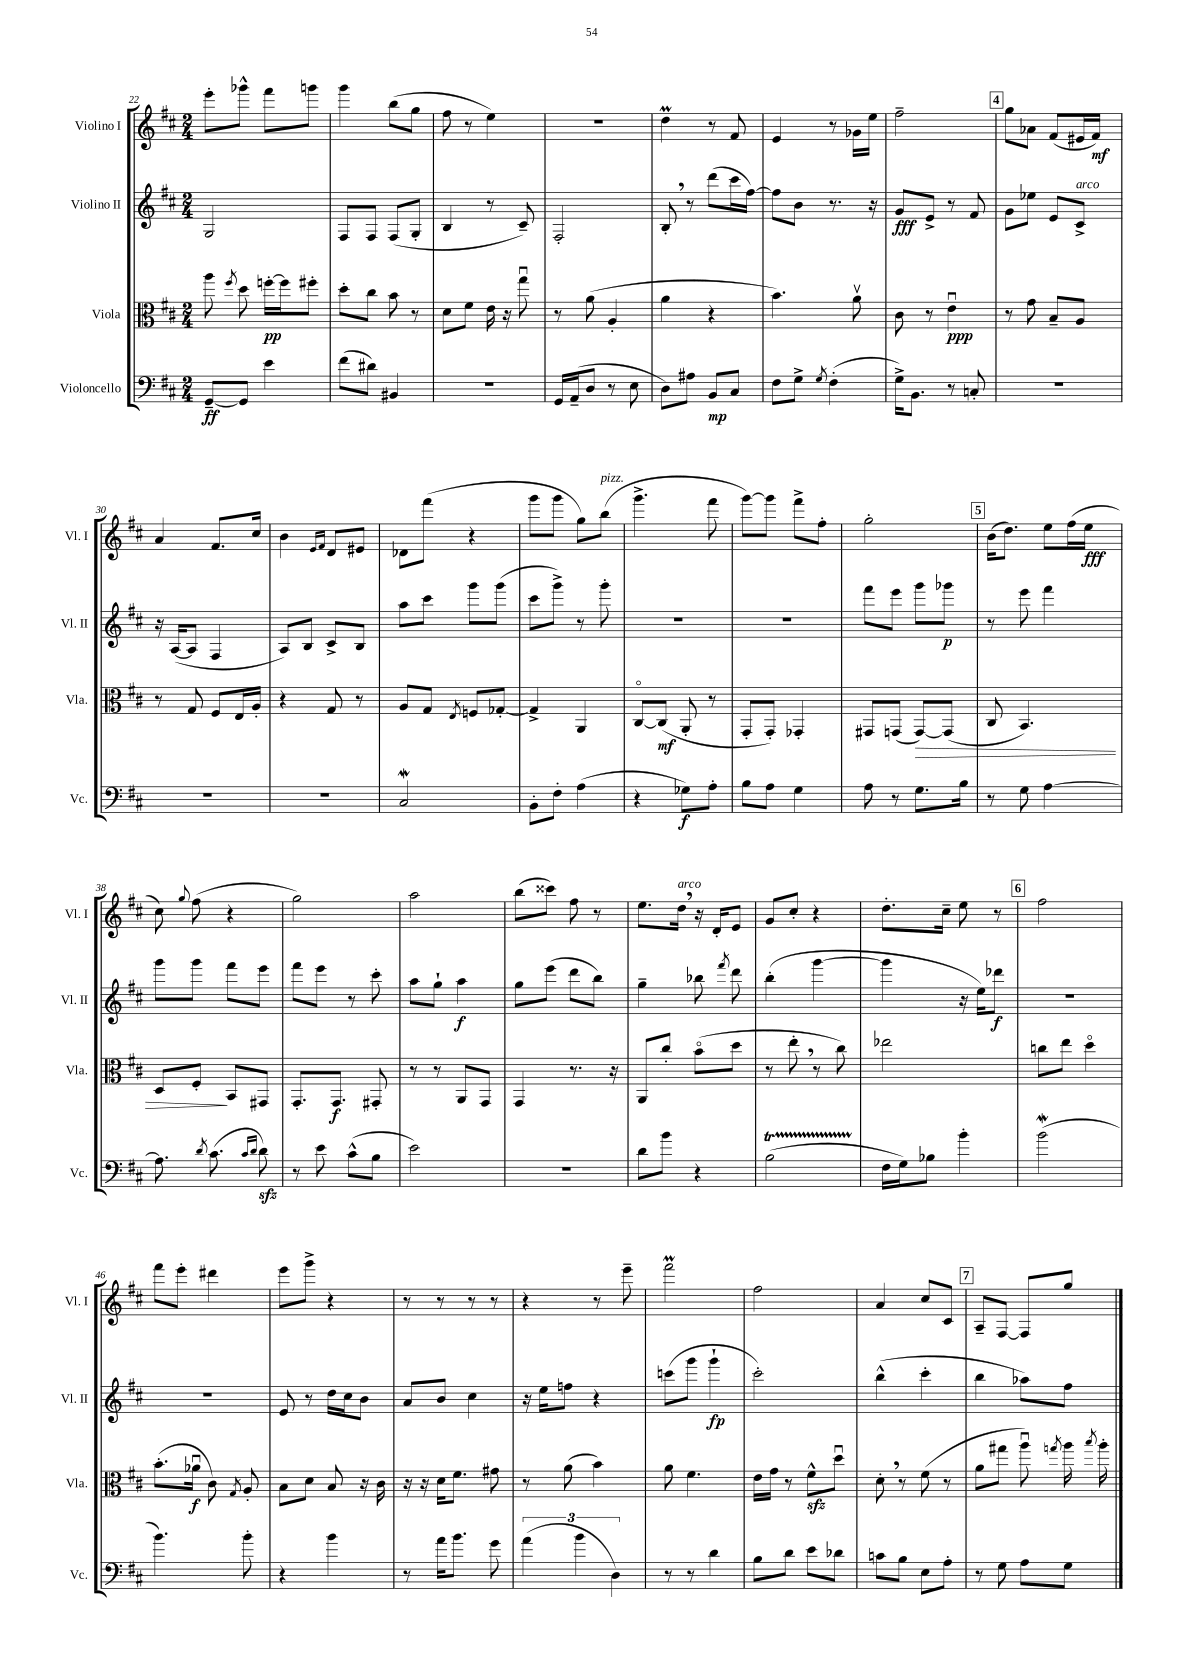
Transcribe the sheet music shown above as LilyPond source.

<<
\new StaffGroup <<
\new Staff = "s0" \with { instrumentName = "Violino I" shortInstrumentName = "Vl. I" } {
    \clef treble \key d \major \numericTimeSignature \time 2/4
    \autoBeamOff e'''8[-. ges'''8]-^ fis'''8[ g'''8] |
    g'''4 b''8[( g''8] |
    fis''8 r8 e''4) |
    r2 |
    d''4\prall r8 fis'8 |
    e'4 r8 ges'16[ e''16] |
    fis''2-- |
    \mark \markup { \box "4" } g''8[ aes'8] fis'8[( eis'16 fis'16]\mf) |
    a'4 fis'8.[ cis''16] |
    b'4 \grace { e'16[ fis'16] } d'8[ eis'8] |
    des'8[ fis'''8]( r4 |
    g'''8[ g'''8] g''8[) b''8]^\markup { \italic "pizz." }( |
    g'''4.-> fis'''8 |
    g'''8[~) g'''8] fis'''8[-> fis''8]-. |
    g''2-. |
    \mark \markup { \box "5" } b'16[( d''8.]) e''8[ fis''16( e''16]\fff |
    cis''8) \appoggiatura { g''8 } fis''8( r4 |
    g''2) |
    a''2 |
    b''8[( cisis'''8]) fis''8 r8 |
    e''8.[ d''16]^\markup { \italic "arco" } \breathe r16 d'16[-. e'8] |
    g'8[ cis''8]-. r4 |
    d''8.[-. cis''16]-- e''8 r8 |
    \mark \markup { \box "6" } fis''2 |
    fis'''8[ e'''8]-. dis'''4 |
    e'''8[ g'''8]-> r4 |
    r8 r8 r8 r8 |
    r4 r8 e'''8-- |
    fis'''2\prall |
    fis''2 |
    a'4 cis''8[ cis'8] |
    \mark \markup { \box "7" } a8[-- fis8]~ fis8[ g''8] \bar "|." |
}
\new Staff = "s1" \with { instrumentName = "Violino II" shortInstrumentName = "Vl. II" } {
    \clef treble \key d \major \numericTimeSignature \time 2/4
    \autoBeamOff g2 |
    fis8[ fis8] fis8[( g8]-. |
    b4 r8 cis'8--) |
    fis2-. |
    b8-. \breathe r8 d'''8[( cis'''16 fis''16]~) |
    fis''8[ b'8] r8. r16 |
    g'8[\fff e'8]-> r8 fis'8 |
    \mark \markup { \box "4" } g'8[ ees''8] e'8[ cis'8]->^\markup { \italic "arco" } |
    r16 a16[~( a8] fis4 |
    a8[) b8] cis'8[-> b8] |
    a''8[ cis'''8] g'''8[ g'''8]( |
    cis'''8[ g'''8]->) r8 g'''8-. |
    R2 |
    r2 |
    fis'''8[ e'''8] g'''8[ ges'''8]\p |
    \mark \markup { \box "5" } r8 e'''8 fis'''4 |
    g'''8[ g'''8] fis'''8[ e'''8] |
    fis'''8[ e'''8] r8 cis'''8-. |
    a''8[ g''8]-! a''4\f |
    g''8[ e'''8]( d'''8[ b''8]) |
    g''4-- bes''8 \acciaccatura { fis'''8 } d'''8 |
    b''4-.( g'''4~ |
    g'''4 r16 e''16[) des'''8]\f |
    \mark \markup { \box "6" } R2 |
    R2 |
    e'8 r8 d''16[ cis''16 b'8] |
    a'8[ b'8] cis''4 |
    r16 e''16[ f''8] r4 |
    c'''8[( g'''8] g'''4-!\fp |
    cis'''2-.) |
    b''4-^( cis'''4-. |
    \mark \markup { \box "7" } b''4 aes''8[) fis''8] \bar "|." |
}
\new Staff = "s2" \with { instrumentName = "Viola" shortInstrumentName = "Vla." } {
    \clef alto \key d \major \numericTimeSignature \time 2/4
    \autoBeamOff a''8 \acciaccatura { fis''8 } d''8 f''16[~-.\pp f''16 fis''8]-. |
    d''8[-. cis''8] b'8 r8 |
    d'8[ fis'8] e'16 r16 g''8\downbow |
    r8 a'8( a4-. |
    a'4 r4 |
    b'4.) a'8\upbow |
    cis'8 r8 e'4\downbow\ppp |
    \mark \markup { \box "4" } r8 g'8 b8[-- a8] |
    r8 g8 fis8[ e16 a16]-. |
    r4 g8 r8 |
    a8[ g8] \acciaccatura { e8 } f8[ ges8]~-. |
    ges4-> a,4 |
    cis8[~\flageolet cis8]\mf( a,8-. r8 |
    g,8[-. g,8]-.) ges,4-. |
    gis,8[ g,8]( g,8[~\>) g,8]( |
    \mark \markup { \box "5" } cis8 b,4.) |
    d8[ fis8]-.\! b,8[ gis,8] |
    g,8.[-. g,8.]\f gis,8-. |
    r8 r8 a,8[ g,8] |
    g,4 r8. r16 |
    a,8[ cis''8]-. b'8[\flageolet( d''8] |
    r8 e''8-. \breathe r8 cis''8) |
    ees''2 |
    \mark \markup { \box "6" } c''8[ e''8] d''4\flageolet |
    b'8.[-.( aes'16]\downbow\f cis'8) \acciaccatura { g8 } a8-. |
    b8[ d'8] b8 r16 cis'16 |
    r16 r16 d'16[ fis'8.] gis'8 |
    r8 a'8( b'4) |
    a'8 fis'4. |
    e'16[ g'16] r8 fis'8[-^\sfz d''8]\downbow |
    d'8-. \breathe r8 fis'8( r8 |
    \mark \markup { \box "7" } a'8[ gis''8] a''8\downbow) \acciaccatura { g''8 } a''16 \acciaccatura { b''8 } a''16-. \bar "|." |
}
\new Staff = "s3" \with { instrumentName = "Violoncello" shortInstrumentName = "Vc." } {
    \clef bass \key d \major \numericTimeSignature \time 2/4
    \autoBeamOff g,8[~--\ff g,8] e'4 |
    fis'8[( dis'8]) bis,4 |
    r2 |
    g,16[ a,16--( d8] r8 e8 |
    d8[) ais8] b,8[\mp cis8] |
    fis8[ g8]-> \acciaccatura { g8 } fis4-.( |
    g16[->) b,8.] r8 c8-. |
    \mark \markup { \box "4" } R2 |
    R2 |
    R2 |
    cis2\mordent |
    b,8[-. fis8]-. a4( |
    r4 ges8[\f) a8]-. |
    b8[ a8] g4 |
    a8 r8 g8.[ b16] |
    \mark \markup { \box "5" } r8 g8 a4~ |
    a8. \acciaccatura { d'8 } cis'8.( \grace { cis'16[ d'16] } d'8\sfz) |
    r8 e'8 cis'8[-^( b8] |
    e'2) |
    r2 |
    d'8[ b'8] r4 |
    b2\startTrillSpan( |
    fis16[\stopTrillSpan g16) bes8] b'4-. |
    \mark \markup { \box "6" } b'2\mordent( |
    b'4.) b'8-. |
    r4 b'4 |
    r8 a'16[ b'8.] g'8 |
    \tuplet 3/2 { a'4( b'4 d4) } |
    r8 r8 d'4 |
    b8[ d'8] e'8[ des'8] |
    c'8[ b8] e8[ a8]-. |
    \mark \markup { \box "7" } r8 g8 a8[ g8] \bar "|." |
}
>>
>>
\layout { \context { \Score currentBarNumber = #22 } }
